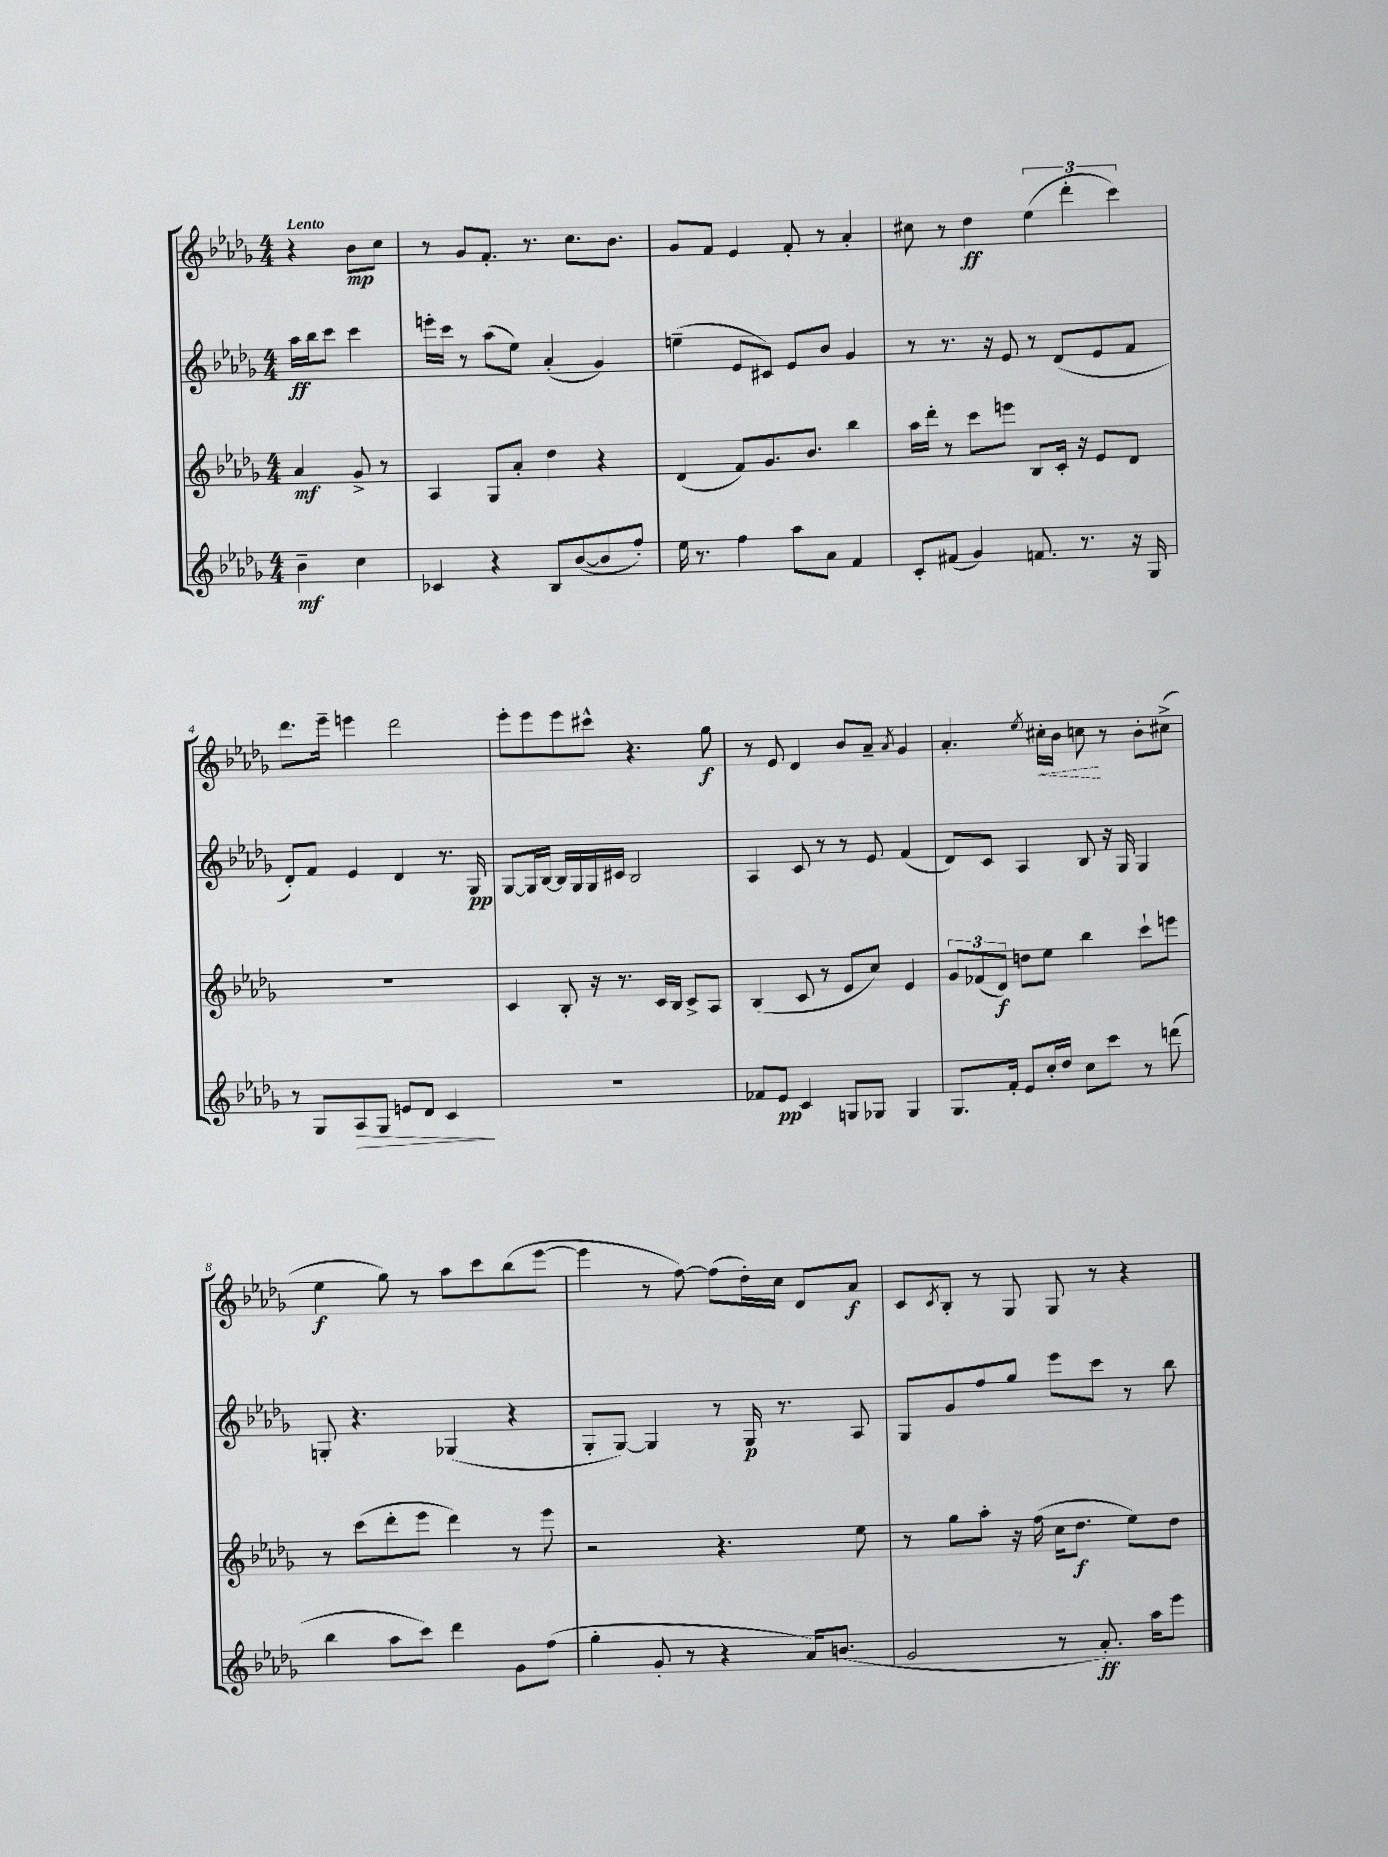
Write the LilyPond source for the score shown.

<<
\new StaffGroup <<
\new Staff = "s0" {
    \clef treble \key des \major \numericTimeSignature \time 4/4 \partial 2 \tempo "Lento"
    r4 bes'8\mp c''8 |
    r8 ges'8 f'8.-. r8. c''8. bes'8. |
    ges'8 f'8 ees'4 f'8-. r8 aes'4-. |
    cis''8 r8 des''4\ff \tuplet 3/2 { ees''4( des'''4-. c'''4) } |
    des'''8. ees'''16-- e'''4 des'''2 |
    ees'''8-. ees'''8 ees'''8 cis'''8-^ r4. ges''8\f |
    r8 ees'8 des'4 bes'8 aes'8-- \acciaccatura { aes'8 } ges'4 |
    aes'4.-. \acciaccatura { ees''8 } \once \override Hairpin.style = #'dashed-line cis''16-.\< bes'16 c''8\! r8 bes'8-. cis''8->( |
    ees''4\f ges''8) r8 aes''8 c'''8 bes''8( ees'''8~ |
    ees'''4 r8 f''8~) f''8( des''16-.) c''16 des'8 aes'8\f |
    c'8 \acciaccatura { c'8 } bes8-. r8 ges8 ges8 r8 r4 \bar "|." |
}
\new Staff = "s1" {
    \clef treble \key des \major \numericTimeSignature \time 4/4 \partial 2
    aes''16\ff bes''16 c'''8 c'''4 |
    e'''16-. c'''16 r8 aes''8( ees''8) aes'4-.( ges'4) |
    e''4--( ees'8 cis'8) ees'8 bes'8 ges'4 |
    r8 r8. r16 ees'8 r8 des'8( ees'8 f'8 |
    des'8-.) f'8 ees'4 des'4 r8. ges16\pp |
    ges8~ ges16 bes16~ bes16 ges16 ges16 cis'16 bes2 |
    aes4 c'8 r8 r8 ees'8 f'4( |
    des'8) c'8 aes4 bes8 r16 ges16 ges4 |
    g8-. r4. ges4( r4 |
    ges8-. ges8~) ges4 r8 ges16\p r8. aes8 |
    ges8 ges'8 f''8 ges''8 ees'''8 c'''8 r8 bes''8 \bar "|." |
}
\new Staff = "s2" {
    \clef treble \key des \major \numericTimeSignature \time 4/4 \partial 2
    aes'4\mf ges'8-> r8 |
    aes4 ges8 aes'8-. des''4 r4 |
    des'4( f'8) ges'8. bes'8. bes''4 |
    aes''16 des'''16-. r8 c'''8 e'''8 bes8 c'16-. r16 ees'8 des'8 |
    R1 |
    c'4 bes8-. r16 r8. c'16 bes16 c'8-> aes8 |
    bes4( c'8 r8 ees'8 c''8) ees'4 |
    \tuplet 3/2 { ges'8 fes'8( des'8\f) } d''8 ees''8 bes''4 c'''8-! e'''8 |
    r8 c'''8( des'''8-. ees'''8 des'''4) r8 ees'''8 |
    r2 r4. ees''8 |
    r8 ges''8 aes''8-. r16 f''16( c''16 des''8.\f ees''8) des''8 \bar "|." |
}
\new Staff = "s3" {
    \clef treble \key des \major \numericTimeSignature \time 4/4 \partial 2
    bes'4--\mf c''4 |
    ces'4 r4 bes8 bes'8~( bes'8 f''8-.) |
    ees''16 r8. f''4 aes''8 aes'8 f'4 |
    c'8-. fis'8( ges'4) f'8. r8. r16 ges16 |
    r8 ges8 aes8\> ges8 e'8 des'8 c'4\! |
    R1 |
    fes'8 ees'8\pp c'4 g8 ges8 ges4 |
    ges8. f'16-. ees'8 c''16-. des''16 c''8 c'''8 r8 d'''8( |
    bes''4 aes''8 c'''8) des'''4 ges'8 f''8( |
    ges''4-. ges'8-. r8 r4 aes'16) b'8.( |
    ges'2 r8 aes'8.-.\ff) aes''16 ees'''8 \bar "|." |
}
>>
>>
